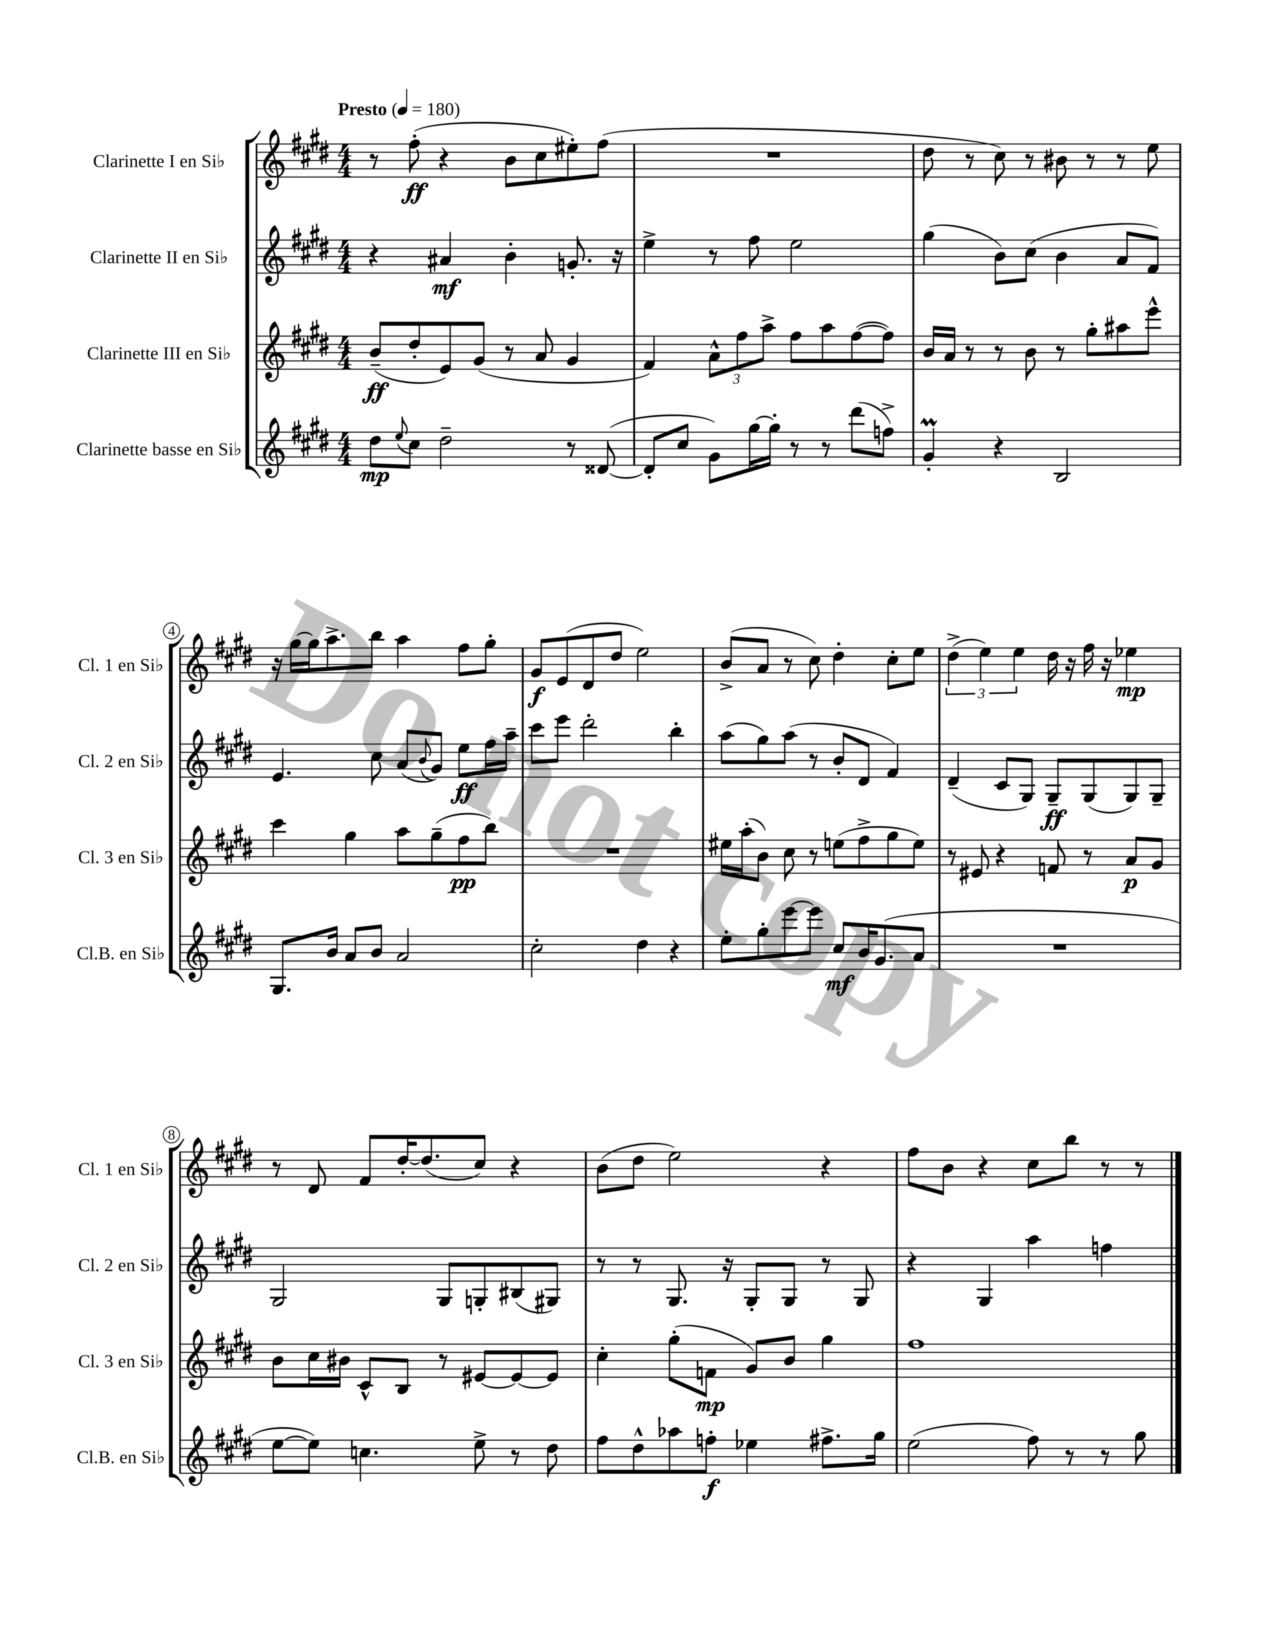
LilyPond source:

<<
\new StaffGroup <<
\new Staff = "s0" \with { instrumentName = "Clarinette I en Sib" shortInstrumentName = "Cl. 1 en Sib" } {
    \clef treble \key e \major \numericTimeSignature \time 4/4 \tempo "Presto" 4 = 180
    r8 fis''8-.\ff( r4 b'8 cis''8 eis''8-.) fis''8( |
    R1 |
    dis''8 r8 cis''8) r8 bis'8 r8 r8 e''8 |
    r16 gis''16~ gis''16 a''8.-> b''8 a''4 fis''8 gis''8-. |
    gis'8\f e'8( dis'8 dis''8 e''2) |
    b'8->( a'8 r8 cis''8) dis''4-. cis''8-. e''8 |
    \tuplet 3/2 { dis''4->( e''4) e''4 } dis''16 r16 fis''16 r16 ees''4\mp |
    r8 dis'8 fis'8 dis''16~-. dis''8.( cis''8) r4 |
    b'8( dis''8 e''2) r4 |
    fis''8 b'8 r4 cis''8 b''8 r8 r8 \bar "|." |
}
\new Staff = "s1" \with { instrumentName = "Clarinette II en Sib" shortInstrumentName = "Cl. 2 en Sib" } {
    \clef treble \key e \major \numericTimeSignature \time 4/4
    r4 ais'4\mf b'4-. g'8.-. r16 |
    e''4-> r8 fis''8 e''2 |
    gis''4( b'8) cis''8( b'4 a'8 fis'8) |
    e'4. cis''8 a'8( \appoggiatura { b'8 } gis'8) e''8\ff fis''16 a''16-- |
    cis'''8 e'''8 dis'''2-. b''4-. |
    a''8( gis''8) a''8( r8 b'8-. dis'8 fis'4) |
    dis'4--( cis'8 gis8) gis8--\ff gis8( gis8) gis8-- |
    gis2 gis8 g8-. bis8( gis8) |
    r8 r8 gis8. r16 gis8-. gis8 r8 gis8 |
    r4 gis4 a''4 f''4 \bar "|." |
}
\new Staff = "s2" \with { instrumentName = "Clarinette III en Sib" shortInstrumentName = "Cl. 3 en Sib" } {
    \clef treble \key e \major \numericTimeSignature \time 4/4
    b'8--\ff( dis''8-. e'8) gis'8( r8 a'8 gis'4 |
    fis'4) \tuplet 3/2 { a'8-^ fis''8 a''8-> } fis''8 a''8 fis''8~( fis''8) |
    b'16 a'16 r8 r8 b'8 r8 gis''8-. ais''8 e'''8-^ |
    cis'''4 gis''4 a''8 gis''8--( fis''8\pp b''8) |
    R1 |
    eis''16 a''16-.( b'8) cis''8 r8 e''8( fis''8-> gis''8 e''8) |
    r8 eis'8 r4 f'8 r8 a'8\p gis'8 |
    b'8 cis''16 bis'16 cis'8-^ b8 r8 eis'8~ eis'8~ eis'8 |
    cis''4-. gis''8-.( f'8\mp gis'8) b'8 gis''4 |
    fis''1 \bar "|." |
}
\new Staff = "s3" \with { instrumentName = "Clarinette basse en Sib" shortInstrumentName = "Cl.B. en Sib" } {
    \clef treble \key e \major \numericTimeSignature \time 4/4
    dis''8\mp \appoggiatura { e''8 } cis''8 dis''2-- r8 disis'8~( |
    disis'8-. cis''8 gis'8) gis''16~ gis''16-. r8 r8 dis'''8( f''8->) |
    gis'4-.\prall r4 b2 |
    gis8. b'16 a'8 b'8 a'2 |
    cis''2-. dis''4 r4 |
    e''8-. gis''8-. e'''8~ e'''8 cis''8\mf b'16 gis'8.( a'8 |
    R1 |
    e''8~ e''8) c''4. e''8-> r8 dis''8 |
    fis''8 dis''8-^ aes''8 f''8-.\f ees''4 fis''8.-> gis''16 |
    e''2( fis''8) r8 r8 gis''8 \bar "|." |
}
>>
>>
\layout { \context { \Score \override BarNumber.stencil = #(make-stencil-circler 0.1 0.3 ly:text-interface::print) } }
